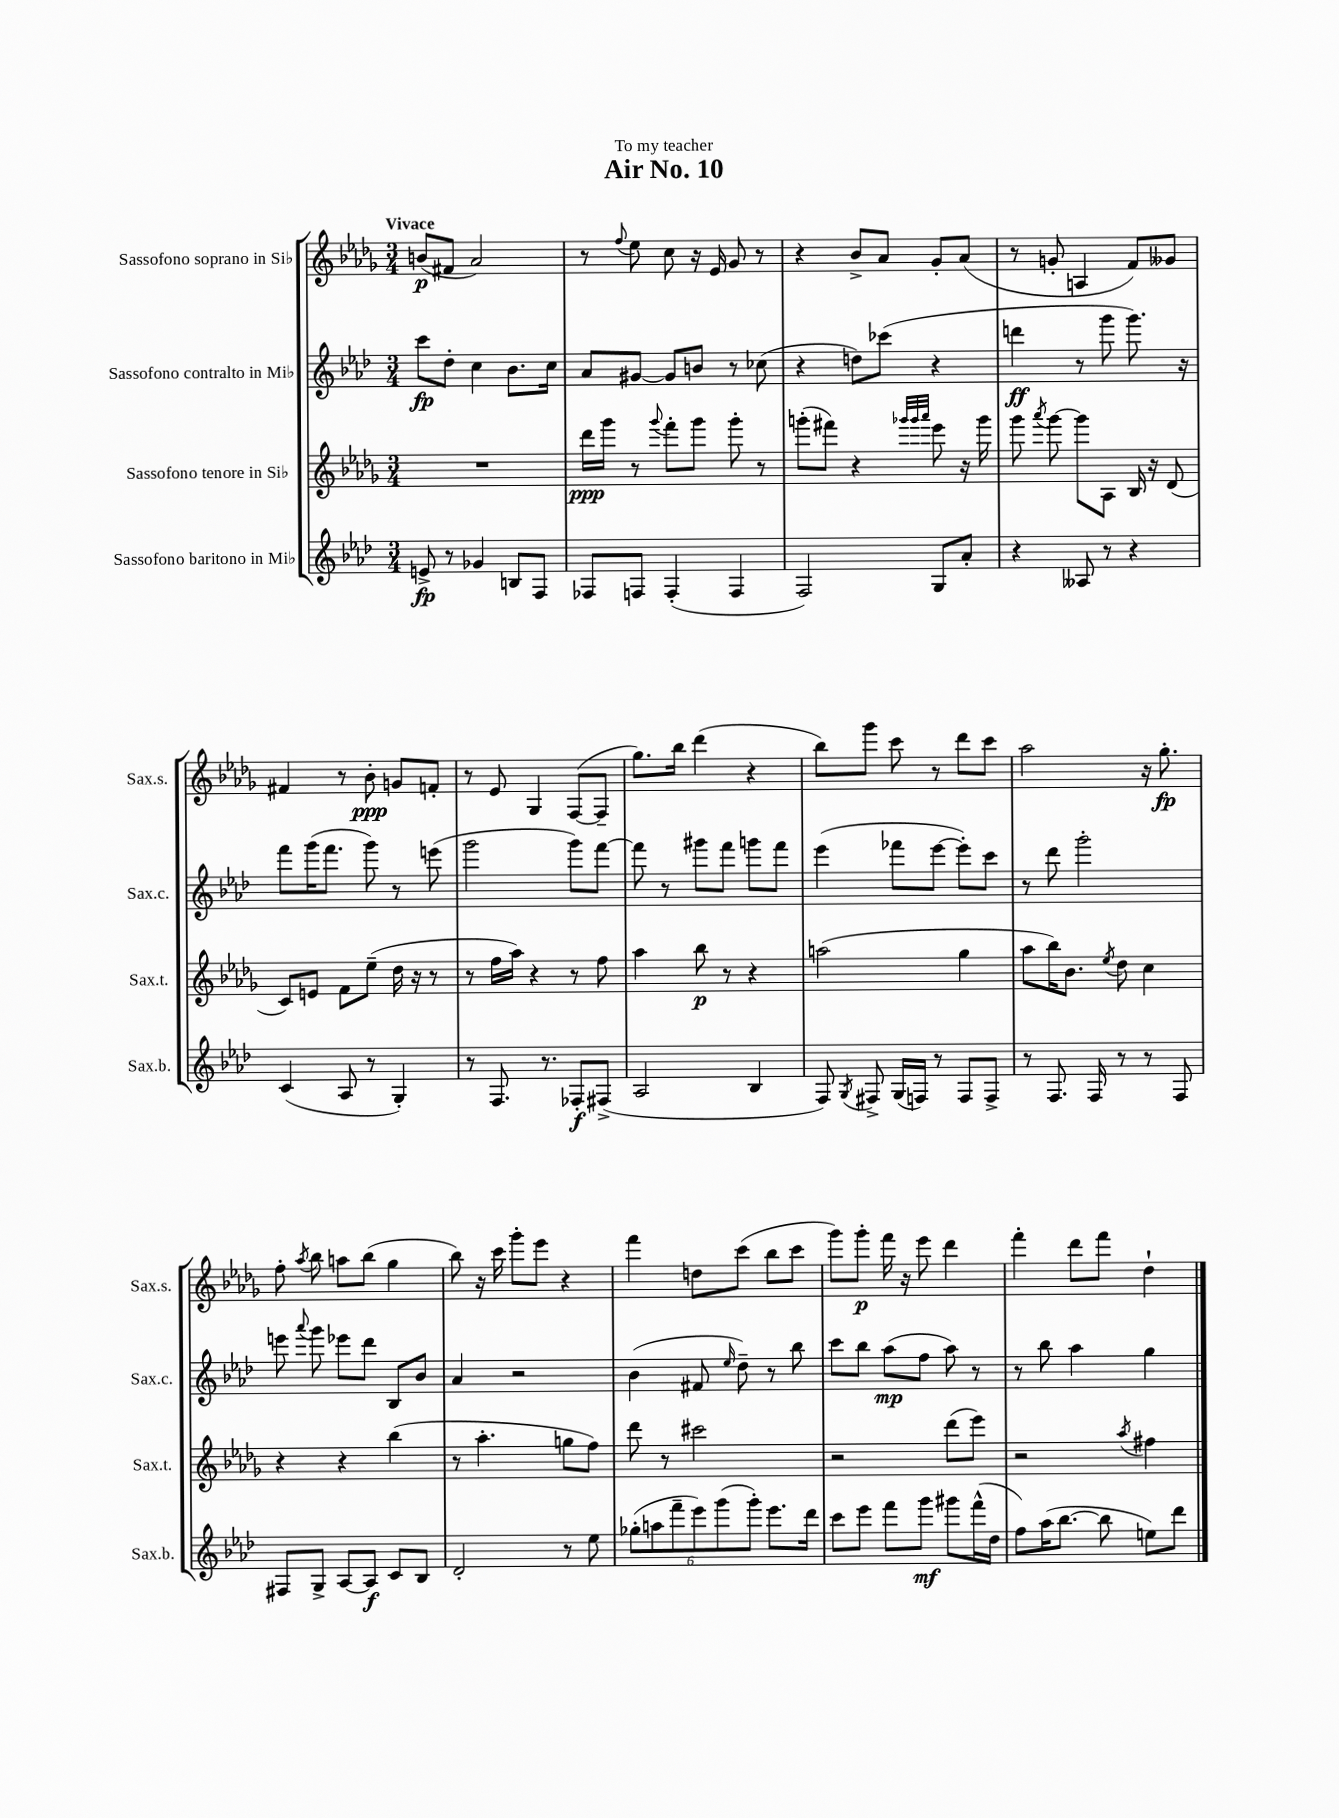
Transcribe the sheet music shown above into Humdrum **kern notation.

**kern	**kern	**kern	**kern
*staff4	*staff3	*staff2	*staff1
*clefG2	*clefG2	*clefG2	*clefG2
*k[b-e-a-d-]	*k[b-e-a-d-g-]	*k[b-e-a-d-]	*k[b-e-a-d-g-]
*M3/4	*M3/4	*M3/4	*M3/4
8e^	2.r	8ccc	(8b
8r	.	8dd-'	8f#
4g-	.	4cc	2a-)
8B	.	8.b-	.
8F	.	.	.
.	.	16cc	.
=	=	=	=
8F-	16ddd-	8a-	8r
.	16ggg-	.	.
.	.	.	8qqff
8F	8r	[8g#	8ee-
.	8qqggg-	.	.
(4F'	8fff'	8g#]	8cc
.	8ggg-	8b	16r
.	.	.	16e-
4F	8ggg-'	8r	8g-
.	8r	(8cc-	8r
=	=	=	=
2F)	(8ggg'	4r	4r
.	8fff#)	.	.
.	4r	8dd)	8b-^
.	.	(8ccc-	8a-
.	32qqggg-	.	.
.	32qqggg-	.	.
.	32qqaaa-	.	.
8G	8eee-	4r	8g-'
8a-'	16r	.	(8a-
.	16ggg-	.	.
=	=	=	=
4r	8ggg-	4ddd	8r
.	8qaaa-	.	.
.	[8ggg-	.	8g'
8A--	8ggg-]	8r	4A
8r	8A-	8ggg	.
4r	16B-	8.ggg)	8f)
.	16r	.	.
.	(8d-	.	8g--
.	.	16r	.
=	=	=	=
(4c	8c)	8fff	4f#
.	8e	(16ggg	.
.	.	8.fff	.
8A-	8f	.	8r
8r	(8ee-~	8ggg)	8b-'
4G')	16dd-	8r	8g
.	16r	.	.
.	8r	(8eee	8f'
=	=	=	=
8r	8r	2ggg	8r
8.F	16ff	.	8e-
.	16aa-)	.	.
.	4r	.	4G-
8.r	.	.	.
8F-'	8r	8ggg)	([8F
(8F#^	8ff	[8fff	8F~]
=	=	=	=
2A-	4aa-	8fff]	8.gg-)
.	.	8r	.
.	.	.	16bb-
.	8bb-	8ggg#	(4ddd-
.	8r	8fff	.
4B-	4r	8ggg	4r
.	.	8fff	.
=	=	=	=
8F)	(2aa	(4eee-	8bb-)
8qG	.	.	.
8F#^	.	.	8ggg-
(16G	.	8fff-	8ccc
16F)	.	.	.
8r	.	[8eee-	8r
8F	4gg-	8eee-'])	8ddd-
8F^	.	8ccc	8ccc
=	=	=	=
8r	8aa-	8r	2aa-
8.F	16bb-)	8ddd-	.
.	8.b-	.	.
.	.	2ggg'	.
16F	.	.	.
.	8qee-	.	.
8r	8dd-	.	.
8r	4cc	.	16r
.	.	.	8.gg-'
8F	.	.	.
=	=	=	=
8F#	4r	8eee	8ff'
.	.	8qqaaa-	8qaa-
8G^	.	8ggg	8bb-
[8A-	4r	8eee-	8aa
8A-]	.	8ddd-	(8bb-
8c	(4bb-	8B-	4gg-
8B-	.	8b-	.
=	=	=	=
2d-'	8r	4a-	8bb-)
.	4.aa-'	.	16r
.	.	.	16ccc
.	.	2r	8ggg-'
.	.	.	8eee-
8r	8gg	.	4r
8ee-	8ff)	.	.
=	=	=	=
(12gg-'	8ddd-	(4b-	4fff
12aa	.	.	.
.	8r	.	.
12fff~	.	.	.
12eee-)	2ccc#	8f#	8dd
(12ggg	.	.	.
.	.	16qqee-	.
.	.	8dd-~)	(8ccc
12ggg')	.	.	.
8.eee-	.	8r	8bb-
.	.	8bb-	8ccc
16ddd-	.	.	.
=	=	=	=
8ccc	2r	8ccc	8ggg-)
8eee-	.	8bb-	8ggg-'
8fff	.	(8aa-	16fff
.	.	.	16r
8ggg	.	8ff	8eee-
8ggg#	(8ddd-	8aa-)	4ddd-
(16fff^^	8eee-)	8r	.
16dd-	.	.	.
=	=	=	=
8ff)	2r	8r	4fff'
(16aa-	.	8bb-	.
[8.bb-	.	.	.
.	.	4aa-	8ddd-
8bb-]	.	.	8fff
.	8qaa-	.	.
8ee)	4ff#	4gg	4dd-`
8ddd-	.	.	.
==	==	==	==
*-	*-	*-	*-
